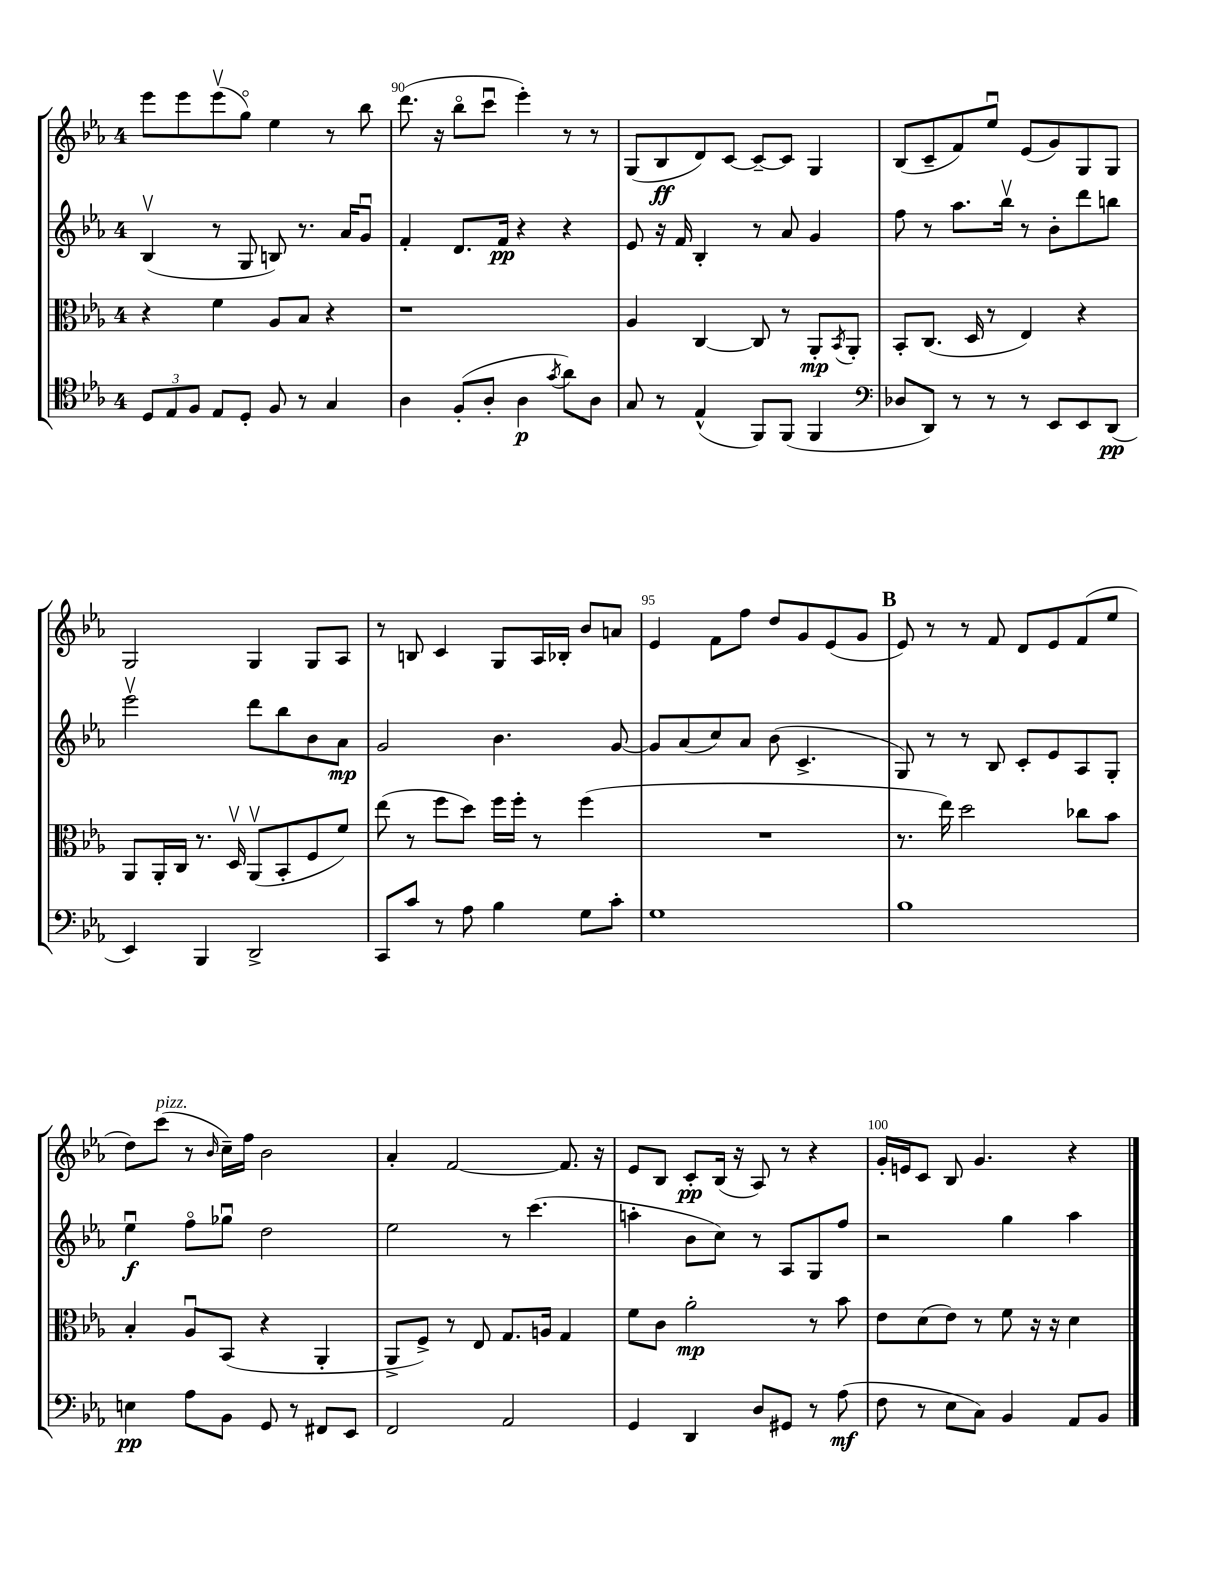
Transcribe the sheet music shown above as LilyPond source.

<<
\new StaffGroup <<
\new Staff = "s0" {
    \clef treble \key ees \major \once \override Staff.TimeSignature.style = #'single-digit \time 4/4
    ees'''8 ees'''8 ees'''8\upbow( g''8\flageolet) ees''4 r8 bes''8 |
    d'''8.( r16 bes''8\flageolet c'''8\downbow ees'''4-.) r8 r8 |
    g8( bes8\ff d'8) c'8~ c'8~-- c'8 g4 |
    bes8( c'8-- f'8) ees''8\downbow ees'8( g'8) g8 g8 |
    g2 g4 g8 aes8 |
    r8 b8 c'4 g8 aes16 bes16-. bes'8 a'8 |
    ees'4 f'8 f''8 d''8 g'8 ees'8( g'8 |
    \mark \markup { \bold "B" } ees'8) r8 r8 f'8 d'8 ees'8 f'8( ees''8 |
    d''8) c'''8^\markup { \italic "pizz." }( r8 \grace { bes'16 } c''16--) f''16 bes'2 |
    aes'4-. f'2~ f'8. r16 |
    ees'8 bes8 c'8-.\pp bes16( r16 aes8) r8 r4 |
    g'16-. e'16 c'8 bes8 g'4. r4 \bar "|." |
}
\new Staff = "s1" {
    \clef treble \key ees \major \once \override Staff.TimeSignature.style = #'single-digit \time 4/4
    bes4\upbow( r8 g8 b8) r8. aes'16 g'8\downbow |
    f'4-. d'8. f'16\pp r4 r4 |
    ees'8 r16 f'16 bes4-. r8 aes'8 g'4 |
    f''8 r8 aes''8. bes''16\upbow r8 bes'8-. d'''8 b''8 |
    ees'''2\upbow d'''8 bes''8 bes'8 aes'8\mp |
    g'2 bes'4. g'8~ |
    g'8 aes'8( c''8) aes'8 bes'8( c'4.-> |
    \mark \markup { \bold "B" } g8) r8 r8 bes8 c'8-. ees'8 aes8 g8-. |
    ees''4\downbow\f f''8\flageolet ges''8\downbow d''2 |
    ees''2 r8 c'''4.( |
    a''4-. bes'8 c''8) r8 aes8 g8 f''8 |
    r2 g''4 aes''4 \bar "|." |
}
\new Staff = "s2" {
    \clef alto \key ees \major \once \override Staff.TimeSignature.style = #'single-digit \time 4/4
    r4 f'4 aes8 bes8 r4 |
    r1 |
    aes4 c4~ c8 r8 aes,8-.\mp \acciaccatura { bes,8 } aes,8-. |
    bes,8-. c8.( d16 r8 ees4) r4 |
    aes,8 aes,16-. c16 r8. d16\upbow aes,8\upbow( bes,8-. f8 f'8) |
    ees''8( r8 f''8 d''8) f''16 f''16-. r8 f''4( |
    R1 |
    \mark \markup { \bold "B" } r8. ees''16) d''2 ces''8 bes'8 |
    bes4-. aes8\downbow bes,8( r4 aes,4-. |
    aes,8-> f8->) r8 ees8 g8. a16 g4 |
    f'8 c'8 aes'2-.\mp r8 bes'8 |
    ees'8 d'8( ees'8) r8 f'8 r16 r16 d'4 \bar "|." |
}
\new Staff = "s3" {
    \clef tenor \key ees \major \once \override Staff.TimeSignature.style = #'single-digit \time 4/4
    \tuplet 3/2 { d8 ees8 f8 } ees8 d8-. f8 r8 g4 |
    aes4 f8-.( aes8-. aes4\p \acciaccatura { g'8 } aes'8) aes8 |
    g8 r8 ees4-^( f,8) f,8( f,4 |
    \clef bass des8 d,8) r8 r8 r8 ees,8 ees,8 d,8\pp( |
    ees,4) bes,,4 d,2-> |
    c,8 c'8 r8 aes8 bes4 g8 c'8-. |
    g1 |
    \mark \markup { \bold "B" } bes1 |
    e4\pp aes8 bes,8 g,8 r8 fis,8 ees,8 |
    f,2 aes,2 |
    g,4 d,4 d8 gis,8 r8 aes8\mf( |
    f8 r8 ees8 c8) bes,4 aes,8 bes,8 \bar "|." |
}
>>
>>
\layout { \context { \Score currentBarNumber = #89 \override BarNumber.break-visibility = ##(#f #t #t) barNumberVisibility = #(every-nth-bar-number-visible 5) } }
